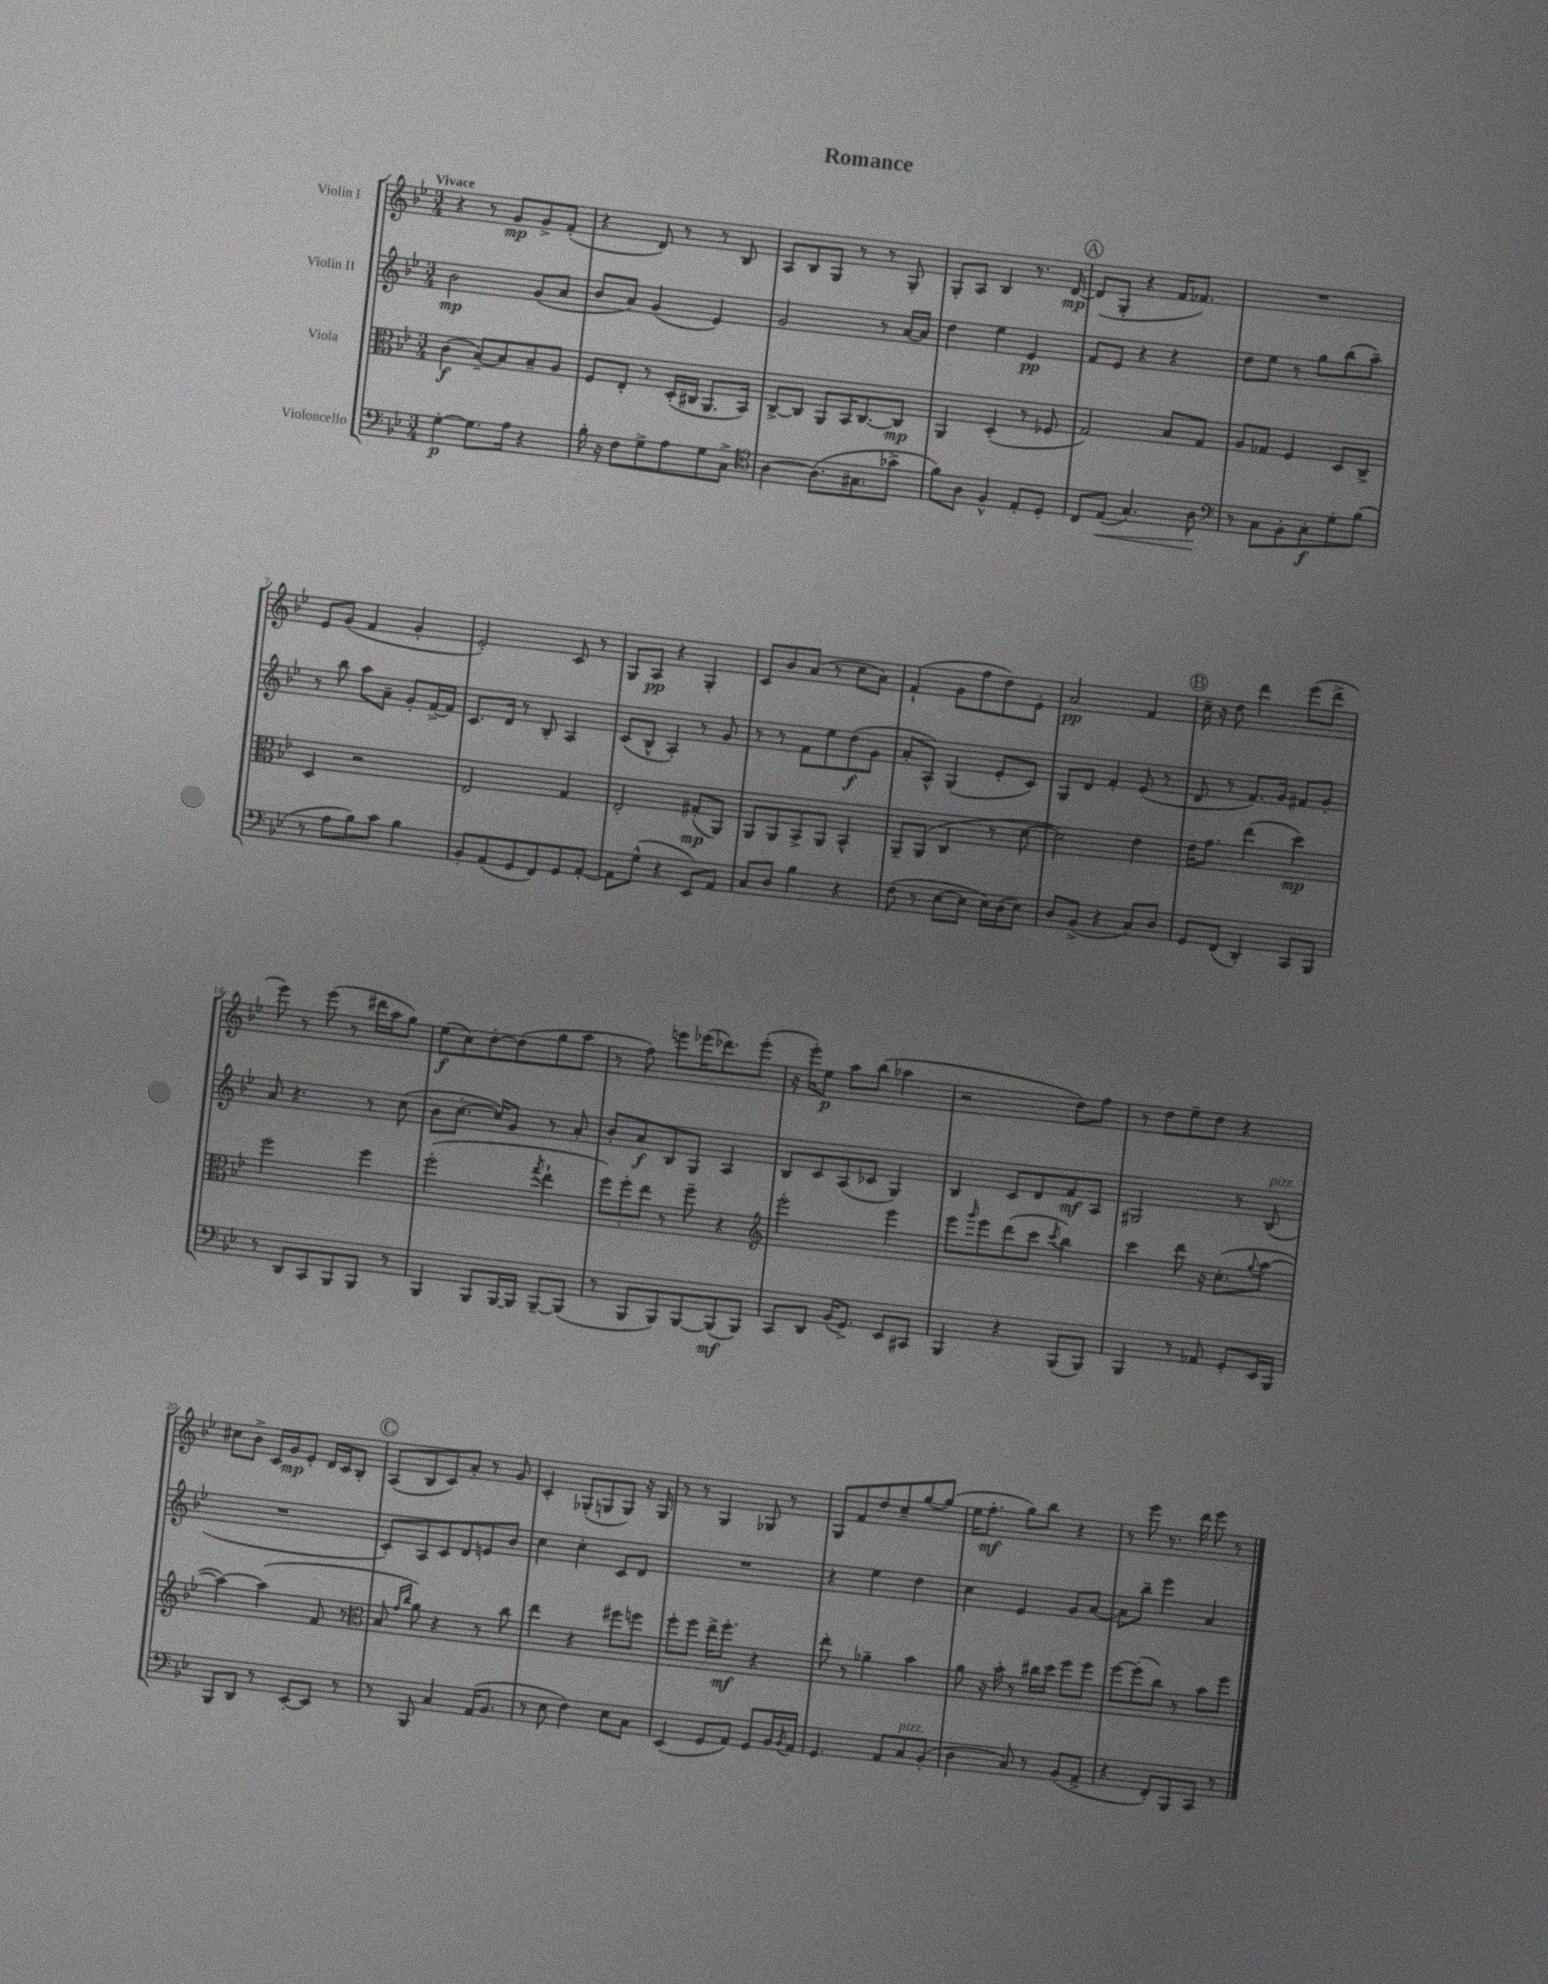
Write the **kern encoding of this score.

**kern	**dynam	**kern	**dynam	**kern	**dynam	**kern	**dynam
*part4	*part4	*part3	*part3	*part2	*part2	*part1	*part1
*staff4	*staff4	*staff3	*staff3	*staff2	*staff2	*staff1	*staff1
*I"Violoncello	*	*I"Viola	*	*I"Violin II	*	*I"Violin I	*
*clefF4	*	*clefC3	*	*clefG2	*	*clefG2	*
*k[b-e-]	*	*k[b-e-]	*	*k[b-e-]	*	*k[b-e-]	*
*M3/4	*	*M3/4	*	*M3/4	*	*M3/4	*
=1	=1	=1	=1	=1	=1	=1	=1
!	!	!	!	!	!	!LO:TX:a:B:t=Vivace	!
[4G'\	p	(4c\	f	2b-\	mp	4r	.
8.G\L]	.	[8B-~/L)	.	.	.	8r	.
.	.	8B-/]	.	.	.	8g/L	mp
16A\Jk	.	.	.	.	.	.	.
4r	.	8B-~/	.	(8g/L	.	8g^/	.
.	.	8A/J	.	8a/J	.	(8f'/J	.
=2	=2	=2	=2	=2	=2	=2	=2
16B-'\	.	8F/L	.	8b-/L	.	4r	.
16r	.	.	.	.	.	.	.
8F\L	.	8E-'/J	.	8a/J)	.	.	.
8G^\	.	8r	.	(4g/	.	8d/)	.
8A\	.	(16D'/LL	.	.	.	8r	.
.	.	16C#X/JJ	.	.	.	.	.
8G\	.	8.AA/L	.	4e-/)	.	8r	.
8C^\J	.	.	.	.	.	8B-/	.
.	.	16BB-/Jk)	.	.	.	.	.
=3	=3	=3	=3	=3	=3	=3	=3
*clefC4	*	*	*	*	*	*	*
[4A\	.	[8C^/L	.	2g/	.	8A/L	.
.	.	8C/J]	.	.	.	8B-/	.
(8.A\L]	.	8AA/L	.	.	.	8G/J	.
.	.	16BB-/K	.	.	.	8r	.
8.G#X\	.	[8.C/	.	.	.	.	.
.	.	.	.	8r	.	8r	.
8g-X^\J	.	8C/J]	mp	[16a/LL	.	8G'/	.
.	.	.	.	16a/JJ]	.	.	.
=4	=4	=4	=4	=4	=4	=4	=4
8f\L)	.	4AA/	.	4dd\	.	8G'/L	.
8A\J	.	.	.	.	.	8A/J	.
4F^^/	.	(4D'/	.	4ee-\	.	4B-/	.
8E-'/L	.	8r	.	4e-/	pp	8.r	.
8D'/J	.	8F-X/	.	.	.	.	.
.	.	.	.	.	.	[16d/	mp
!!LO:REH:place=s1:t=A
=5	=5	=5	=5	=5	=5	=5	=5
8C/L	.	2G/)	.	8f/L	.	(8d/L]	.
!	!LO:HP:b	!	!	!	!	!	!
(8E-/J	<	.	.	8e-/J	.	8G'/J	.
4.G/)	.	.	.	4r	.	4r	.
.	.	8B-/L	.	4r	.	16f/KL	.
.	.	.	.	.	.	8.f-X/J)	.
8A\	.	8G/J	.	.	.	.	.
.	[	.	.	.	.	.	.
=6	=6	=6	=6	=6	=6	=6	=6
*clefF4	*	*	*	*	*	*	*
8r	.	8A/L	.	8dd\L	.	2.r	.
8C\L	.	8G-X/J	.	8ee-\J	.	.	.
8BB-'\	.	4F/	.	8r	.	.	.
8C'\	f	.	.	8gg\L	.	.	.
8G'\	.	8D/L	.	(8bb-\	.	.	.
(8B-\J	.	8C^/J	.	8aa~\J)	.	.	.
!!LO:LB:g=z
=7	=7	=7	=7	=7	=7	=7	=7
8r	.	4D/	.	8r	.	8e-/L	.
8A\L	.	.	.	8bb-\	.	(8g/J	.
8B-\)	.	2r	.	8aa\L	.	4f/	.
8c\J	.	.	.	8a~\J	.	.	.
4B-\	.	.	.	8g'/L	.	4g'/	.
.	.	.	.	[16f^/L	.	.	.
.	.	.	.	16f/JJ]	.	.	.
=8	=8	=8	=8	=8	=8	=8	=8
8BB-'/L	.	2E-/	.	8.c/L	.	2e-'/)	.
(8AA/	.	.	.	.	.	.	.
.	.	.	.	16d/Jk	.	.	.
8GG/	.	.	.	8r	.	.	.
8FF/)	.	.	.	8B-'/	.	.	.
8GG/	.	4G/	.	4A/	.	8c/	.
[8AA'/J	.	.	.	.	.	8r	.
=9	=9	=9	=9	=9	=9	=9	=9
8AA\L]	.	2E-'/	.	(8c/L	.	8G/L	.
(8G^^\J	.	.	.	8B-^^/J	.	8A/J	pp
4r	.	.	.	4A'/)	.	4r	.
8EE-/L)	.	(8G#X'/L	mp	8r	.	4G'/	.
8AA/J	.	8AA/J)	.	8g/	.	.	.
=10	=10	=10	=10	=10	=10	=10	=10
8C/L	.	8AA/L	.	8r	.	8c/L	.
8D/J	.	8AA/	.	8r	.	8b-/	.
4B-\	.	8BB-^/	.	8f\L	.	(8a/J	.
.	.	8AA/J	.	8ee-\	.	8r	.
4r	.	4BB-^^/	.	(8dd\	f	8cc\L	.
.	.	.	.	8g\J	.	8a\J)	.
=11	=11	=11	=11	=11	=11	=11	=11
(8F\	.	8AA~/L	.	8a'/L	.	(4f`/	.
8r	.	(8AA/J	.	8A^^/J)	.	.	.
[8E-\L	.	4C/	.	(4G/	.	8g\L	.
8E-\J]	.	.	.	.	.	8ff\	.
16E-\LL)	.	8r	.	8e-'/L	.	8dd\)	.
(16D\J	.	.	.	.	.	.	.
8E-\J)	.	[8d\	.	8c/J)	.	8e-'\J	.
=12	=12	=12	=12	=12	=12	=12	=12
8D/L	.	2d\])	.	8G/L	.	2a/	pp
(8BB-^/J	.	.	.	8d/J	.	.	.
4r	.	.	.	4f'/	.	.	.
8C/L)	.	4e-\	.	(8e-/	.	4f/	.
8D/J	.	.	.	8r	.	.	.
!!LO:REH:place=s1:t=B
=13	=13	=13	=13	=13	=13	=13	=13
8GG/L	.	16e-\KL	.	8d/	.	16cc~\	.
.	.	8.g\J	.	.	.	16r	.
(8FF/J	.	.	.	8r	.	8dd\	.
4DD'/)	.	(4ee-\	.	8.f/L)	.	4ddd\	.
.	.	.	.	16g/Jk	.	.	.
8CC/L	.	4dd\)	mp	8f#X/L	.	(8eee-\L	.
8BBB-/J	.	.	.	8g'/J	.	8ddd^\J	.
!!LO:LB:g=z
=14	=14	=14	=14	=14	=14	=14	=14
8r	.	2ff\	.	8a/	.	8eee-\)	.
8DD/L	.	.	.	4.r	.	8r	.
8CC/	.	.	.	.	.	(8eee-\	.
8BBB-/	.	.	.	.	.	8r	.
8BBB-/J	.	4ff\	.	8r	.	16ddd#X\LL	.
.	.	.	.	.	.	16aa\J	.
8r	.	.	.	(8cc\	.	8gg\J)	.
=15	=15	=15	=15	=15	=15	=15	=15
4BBB-/	.	(2ff'\	.	8b-\L	.	(8ee-\L	f
.	.	.	.	[8.cc'\J	.	8cc\)	.
8BBB-/L	.	.	.	.	.	[8dd'\	.
.	.	.	.	16cc/KL])	.	.	.
[16BBB-/L	.	.	.	8g/J	.	(8dd\]	.
16BBB-/JJ]	.	.	.	.	.	.	.
.	.	8qgg/	.	.	.	.	.
[8BBB-~/L	.	4ee-`\	.	8r	.	8gg\	.
(8BBB-/J]	.	.	.	8a'/	.	8aa\J	.
=16	=16	=16	=16	=16	=16	=16	=16
8r	.	12ff\L)	.	8b-'/L	.	8r	.
.	.	12ff'\	.	.	.	.	.
8BBB-/L	.	.	.	8a/	f	8ff\)	.
.	.	12ee-\J	.	.	.	.	.
8BBB-/)	.	8r	.	8B-/	.	8eeen\L	.
[8BBB-/	.	8ff~\	.	8G/J	.	(16eee-X\K	.
.	.	.	.	.	.	8.ddd-X\)	.
(8BBB-/]	mf	4r	.	4A/	.	.	.
8BBB-/J)	.	.	.	.	.	(8eee-'\J	.
=17	=17	=17	=17	=17	=17	=17	=17
*	*	*clefG2	*	*	*	*	*
8CC/L	.	2eee-'\	.	8B-/L	.	16r	.
.	.	.	.	.	.	16eee-'\KL)	.
8DD/J	.	.	.	8c/	.	8ee-\J	p
(16BB-/KL	.	.	.	(8A/	.	8aa\L	.
8.GG^/J)	.	.	.	.	.	.	.
.	.	.	.	8c-X/J	.	(8bb-\J	.
8EE-/L	.	4eee-\	.	4G/)	.	4aa-X\	.
8CC#X/J	.	.	.	.	.	.	.
=18	=18	=18	=18	=18	=18	=18	=18
4BBB-/	.	8eee-\L	.	4B-/	.	2r	.
.	.	16qqggg/	.	.	.	.	.
.	.	8eee-\	.	.	.	.	.
4r	.	(8ddd\	.	8c/L	.	.	.
.	.	8ccc\J	.	8d/	.	.	.
.	.	8qccc/	.	.	.	.	.
(8BBB-/L	.	4bb-\)	.	8f/	mf	8dd\L)	.
8BBB-/J)	.	.	.	8A/J	.	8ff\J	.
=19	=19	=19	=19	=19	=19	=19	=19
4BBB-/	.	4ccc\	.	2G#X/	.	8r	.
.	.	.	.	.	.	8dd\L	.
8r	.	8ddd\	.	.	.	8ee-~\	.
8AA-X/	.	16r	.	.	.	8dd\J	.
.	.	(8.cc'\L	.	.	.	.	.
8GG'/L	.	.	.	8r	.	4r	.
.	.	8qqgg/	.	.	.	.	.
!	!	!	!	!LO:TX:a:i:t=pizz.	!	!	!
16EE-/L	.	[8aa\J	.	(8B-/	.	.	.
16BBB-/JJ	.	.	.	.	.	.	.
!!LO:LB:g=z
=20	=20	=20	=20	=20	=20	=20	=20
8BBB-/L	.	4aa\_)	.	2.r	.	8cc#X\L	.
8DD/J	.	.	.	.	.	8b-^\J	.
8r	.	(4aa\]	.	.	.	16c/LL	.
.	.	.	.	.	.	16g/J	mp
[8EE-'/L	.	.	.	.	.	8e-'/J	.
8EE-/J]	.	8f/	.	.	.	16d/LL	.
.	.	.	.	.	.	16c/J	.
8r	.	8r	.	.	.	8B-'/J	.
!!LO:REH:place=s1:t=C
=21	=21	=21	=21	=21	=21	=21	=21
*	*	*clefC3	*	*	*	*	*
8r	.	8B-/	.	8c'/L)	.	(8A/L	.
.	.	16qqg/LL	.	.	.	.	.
.	.	16qqcc/JJ	.	.	.	.	.
8BBB-/	.	8a\)	.	8A/	.	8B-/	.
4C/	.	4r	.	8c/	.	8c/)	.
.	.	.	.	8d/	.	8a'/J	.
(16AA/KL	.	8r	.	8en/	.	8r	.
8.BB-/J	.	.	.	.	.	.	.
.	.	8cc\	.	8b-/J	.	8g/	.
=22	=22	=22	=22	=22	=22	=22	=22
8r	.	4ee-\	.	4cc\	.	4c'/	.
8E-\	.	.	.	.	.	.	.
4F\)	.	4r	.	4cc'\	.	(8G-X'/L	.
.	.	.	.	.	.	8Gn/	.
8E-\L	.	8ff#X\L	.	8c/L	.	8G/J)	.
8C\J	.	8ffn\J	.	8d/J	.	16r	.
.	.	.	.	.	.	16G/	.
=23	=23	=23	=23	=23	=23	=23	=23
(4EE-/	.	8ff'\L	.	2.r	.	8r	.
.	.	8ff\J	.	.	.	8r	.
8GG/L	.	16ee-^\KL	.	.	.	4G/	.
.	.	8.ff'\J	mf	.	.	.	.
8AA/J)	.	.	.	.	.	.	.
8GG/L	.	4r	.	.	.	8G-X/	.
16BB-/L	.	.	.	.	.	8r	.
8qBB-/	.	.	.	.	.	.	.
16AA/JJ	.	.	.	.	.	.	.
=24	=24	=24	=24	=24	=24	=24	=24
4.GG/	.	8ee-'\	.	4r	.	8G/L	.
.	.	8r	.	.	.	8f/	.
.	.	4a-X~\	.	4ee-\	.	8dd/	.
8AA/L	.	.	.	.	.	8cc~/	.
!LO:TX:a:i:t=pizz.	!	!	!	!	!	!	!
8C/	.	4b-\	.	4dd\	.	[8gg/	.
(8BB-'/J	.	.	.	.	.	(8gg/J]	.
=25	=25	=25	=25	=25	=25	=25	=25
4D\	.	8a\	.	4cc\	.	16ee-\KL	.
.	.	.	.	.	.	8.ff'\J	mf
.	.	16r	.	.	.	.	.
.	.	16b-'\	.	.	.	.	.
8C/)	.	8r	.	4e-/	.	8gg\L)	.
8r	.	16cc#X\LL	.	.	.	8bb-\J	.
.	.	16dd\JJ	.	.	.	.	.
(8BB-/L	.	8ff\L	.	8g/L	.	4r	.
8AA^/J	.	8ff\J	.	[8a/J	.	.	.
=26	=26	=26	=26	=26	=26	=26	=26
4r	.	[8ff\L	.	8a\L]	.	8r	.
.	.	(8ff'\]	.	8bb-~\J	.	8eee-\	.
8FF'/L)	.	8cc\J)	.	4eee-\	.	8.r	.
8BBB-/	.	8r	.	.	.	.	.
.	.	.	.	.	.	16ddd\	.
8CC/J	.	8b-\L	.	4a/	.	8eee-\	.
8r	.	8ff\J	.	.	.	8r	.
==	==	==	==	==	==	==	==
*-	*-	*-	*-	*-	*-	*-	*-
